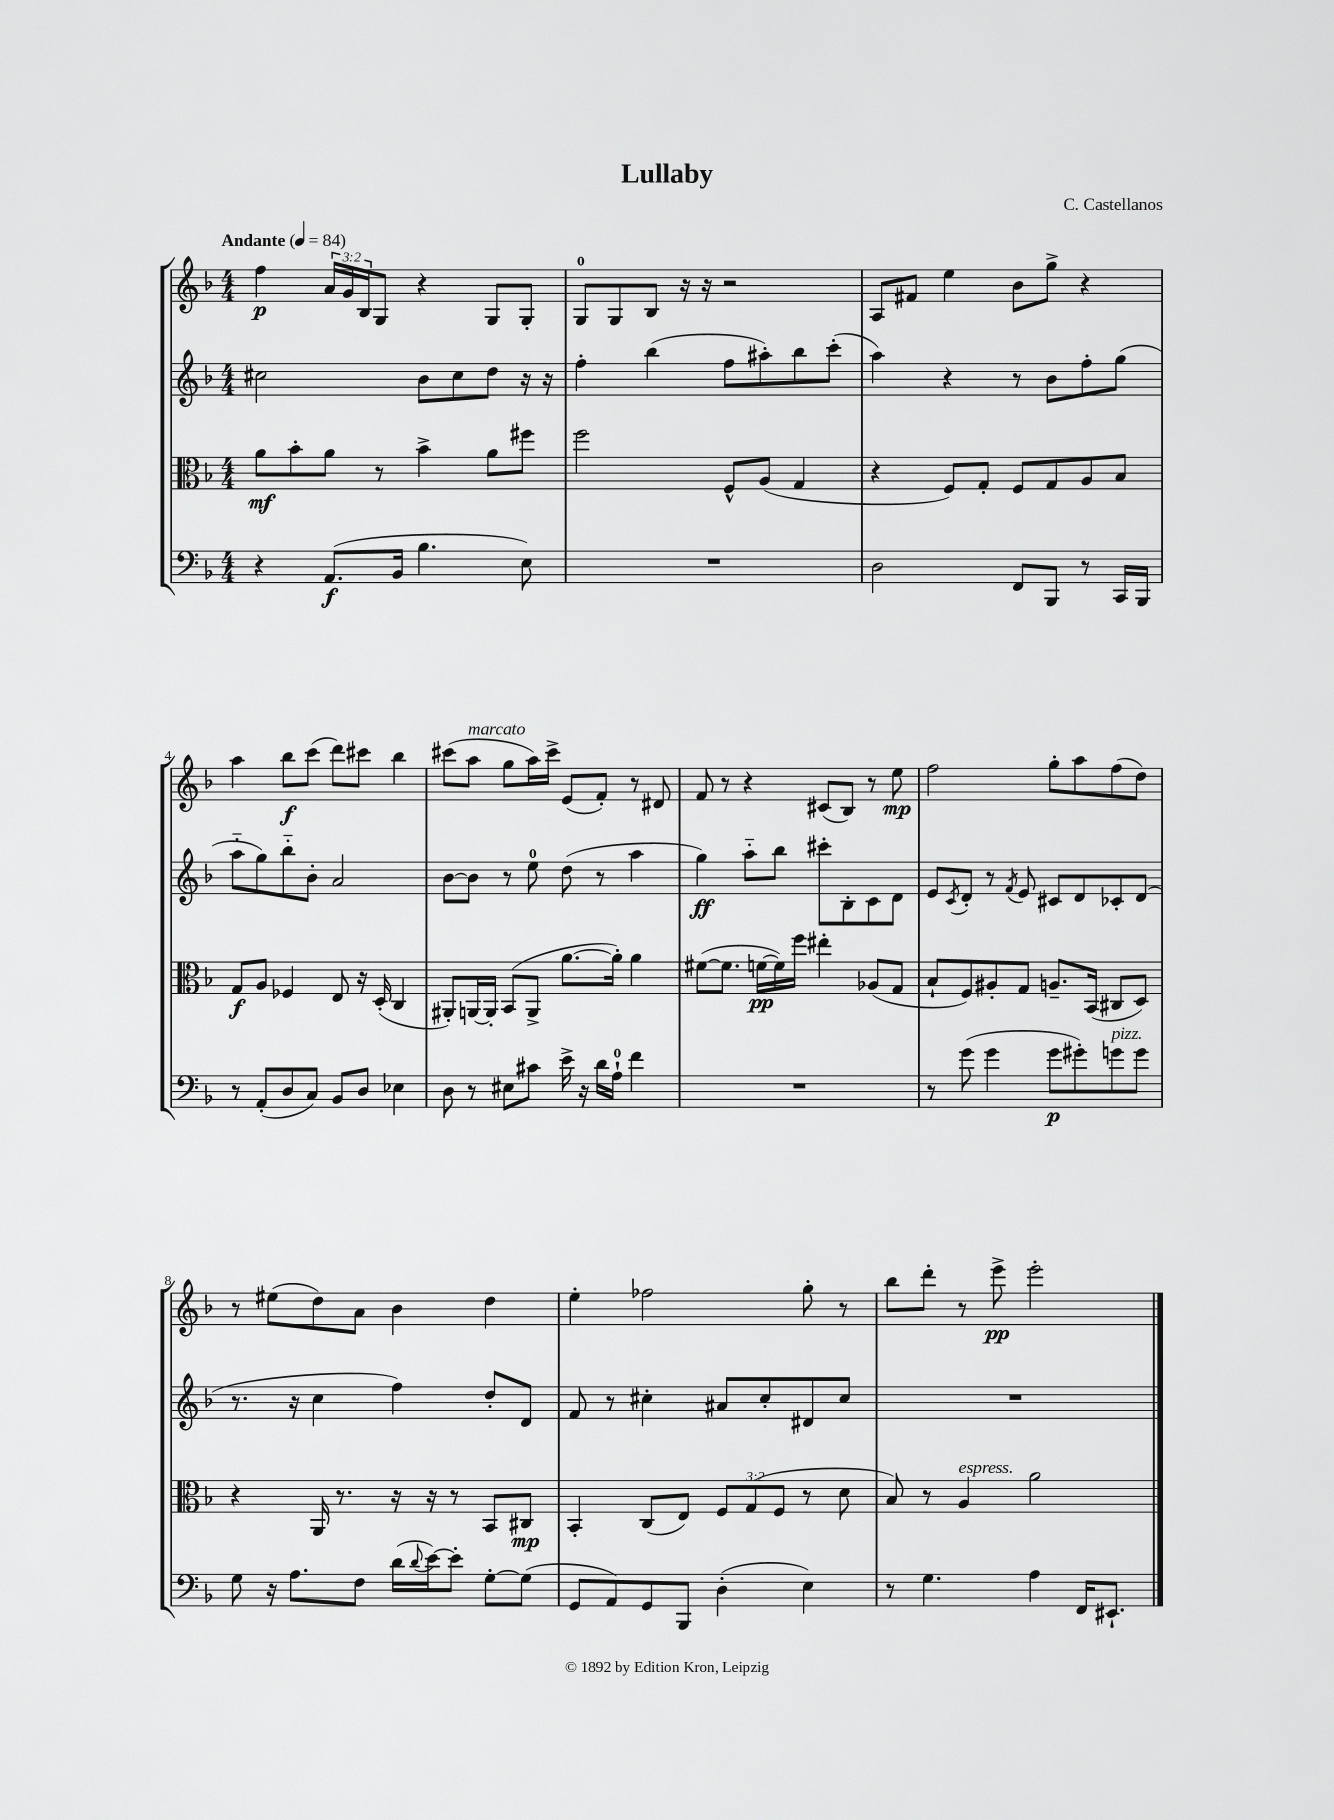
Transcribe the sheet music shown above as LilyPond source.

\header { title = "Lullaby" composer = "C. Castellanos" }
<<
\new StaffGroup <<
\new Staff = "s0" {
    \clef treble \key f \major \numericTimeSignature \time 4/4 \override Staff.TupletNumber.text = #tuplet-number::calc-fraction-text \tempo "Andante" 4 = 84
    f''4\p \tuplet 3/2 { a'16 g'16 bes16 } g8 r4 g8 g8-. |
    g8-0 g8 bes8 r16 r16 r2 |
    a8 fis'8 e''4 bes'8 g''8-> r4 |
    a''4 bes''8\f c'''8( d'''8) cis'''8 bes''4 |
    cis'''8( a''8^\markup { \italic "marcato" } g''8 a''16) cis'''16-> e'8( f'8-.) r8 dis'8 |
    f'8 r8 r4 cis'8( bes8) r8 e''8\mp |
    f''2 g''8-. a''8 f''8( d''8) |
    r8 eis''8( d''8) a'8 bes'4 d''4 |
    e''4-. fes''2 g''8-. r8 |
    bes''8 d'''8-. r8 e'''8->\pp e'''2-. \bar "|." |
}
\new Staff = "s1" {
    \clef treble \key f \major \numericTimeSignature \time 4/4
    cis''2 bes'8 cis''8 d''8 r16 r16 |
    f''4-. bes''4( f''8 ais''8-.) bes''8 c'''8-.( |
    a''4) r4 r8 bes'8 f''8-. g''8( |
    a''8-_ g''8) bes''8-_ bes'8-. a'2 |
    bes'8~ bes'8 r8 e''8-0 d''8( r8 a''4 |
    g''4\ff) a''8-_ bes''8 cis'''8-. bes8-. c'8 d'8 |
    e'8 \acciaccatura { c'8 } d'8-. r8 \acciaccatura { f'8 } e'8 cis'8 d'8 ces'8-. d'8( |
    r8. r16 c''4 f''4) d''8-. d'8 |
    f'8 r8 cis''4-. ais'8 cis''8-. dis'8 cis''8 |
    R1 \bar "|." |
}
\new Staff = "s2" {
    \clef alto \key f \major \numericTimeSignature \time 4/4 \override Staff.TupletNumber.text = #tuplet-number::calc-fraction-text
    a'8\mf bes'8-. a'8 r8 bes'4-> a'8 fis''8 |
    f''2 f8-^ a8( g4 |
    r4 f8) g8-. f8 g8 a8 bes8 |
    g8\f a8 fes4 e8 r16 d16-.( c4 |
    ais,8-.) a,16~ a,16-. bes,8( a,8-> a'8.~ a'16-.) a'4 |
    fis'8~( fis'8. f'16~\pp f'16) f''16 eis''4-. aes8( g8 |
    bes8-! f8) ais8-. g8 a8.-- bes,16( cis8 d8) |
    r4 a,16 r8. r16 r16 r8 bes,8 cis8\mp |
    bes,4-. c8( e8) \tuplet 3/2 { f8 g8( f8 } r8 d'8 |
    bes8) r8 a4^\markup { \italic "espress." } a'2 \bar "|." |
}
\new Staff = "s3" {
    \clef bass \key f \major \numericTimeSignature \time 4/4
    r4 a,8.\f( bes,16 bes4. e8) |
    R1 |
    d2 f,8 bes,,8 r8 c,16 bes,,16 |
    r8 a,8-.( d8 c8) bes,8 d8 ees4 |
    d8 r8 eis8 cis'8 e'16-> r16 d'16 a16-0-! f'4 |
    R1 |
    r8 g'8( g'4 g'8\p gis'8-.) g'8^\markup { \italic "pizz." } g'8 |
    g8 r16 a8. f8 d'16( \appoggiatura { d'8 } e'16~) e'8-. g8~-. g8( |
    g,8 a,8) g,8 bes,,8 d4-.( e4) |
    r8 g4. a4 f,16 eis,8.-! \bar "|." |
}
>>
>>
